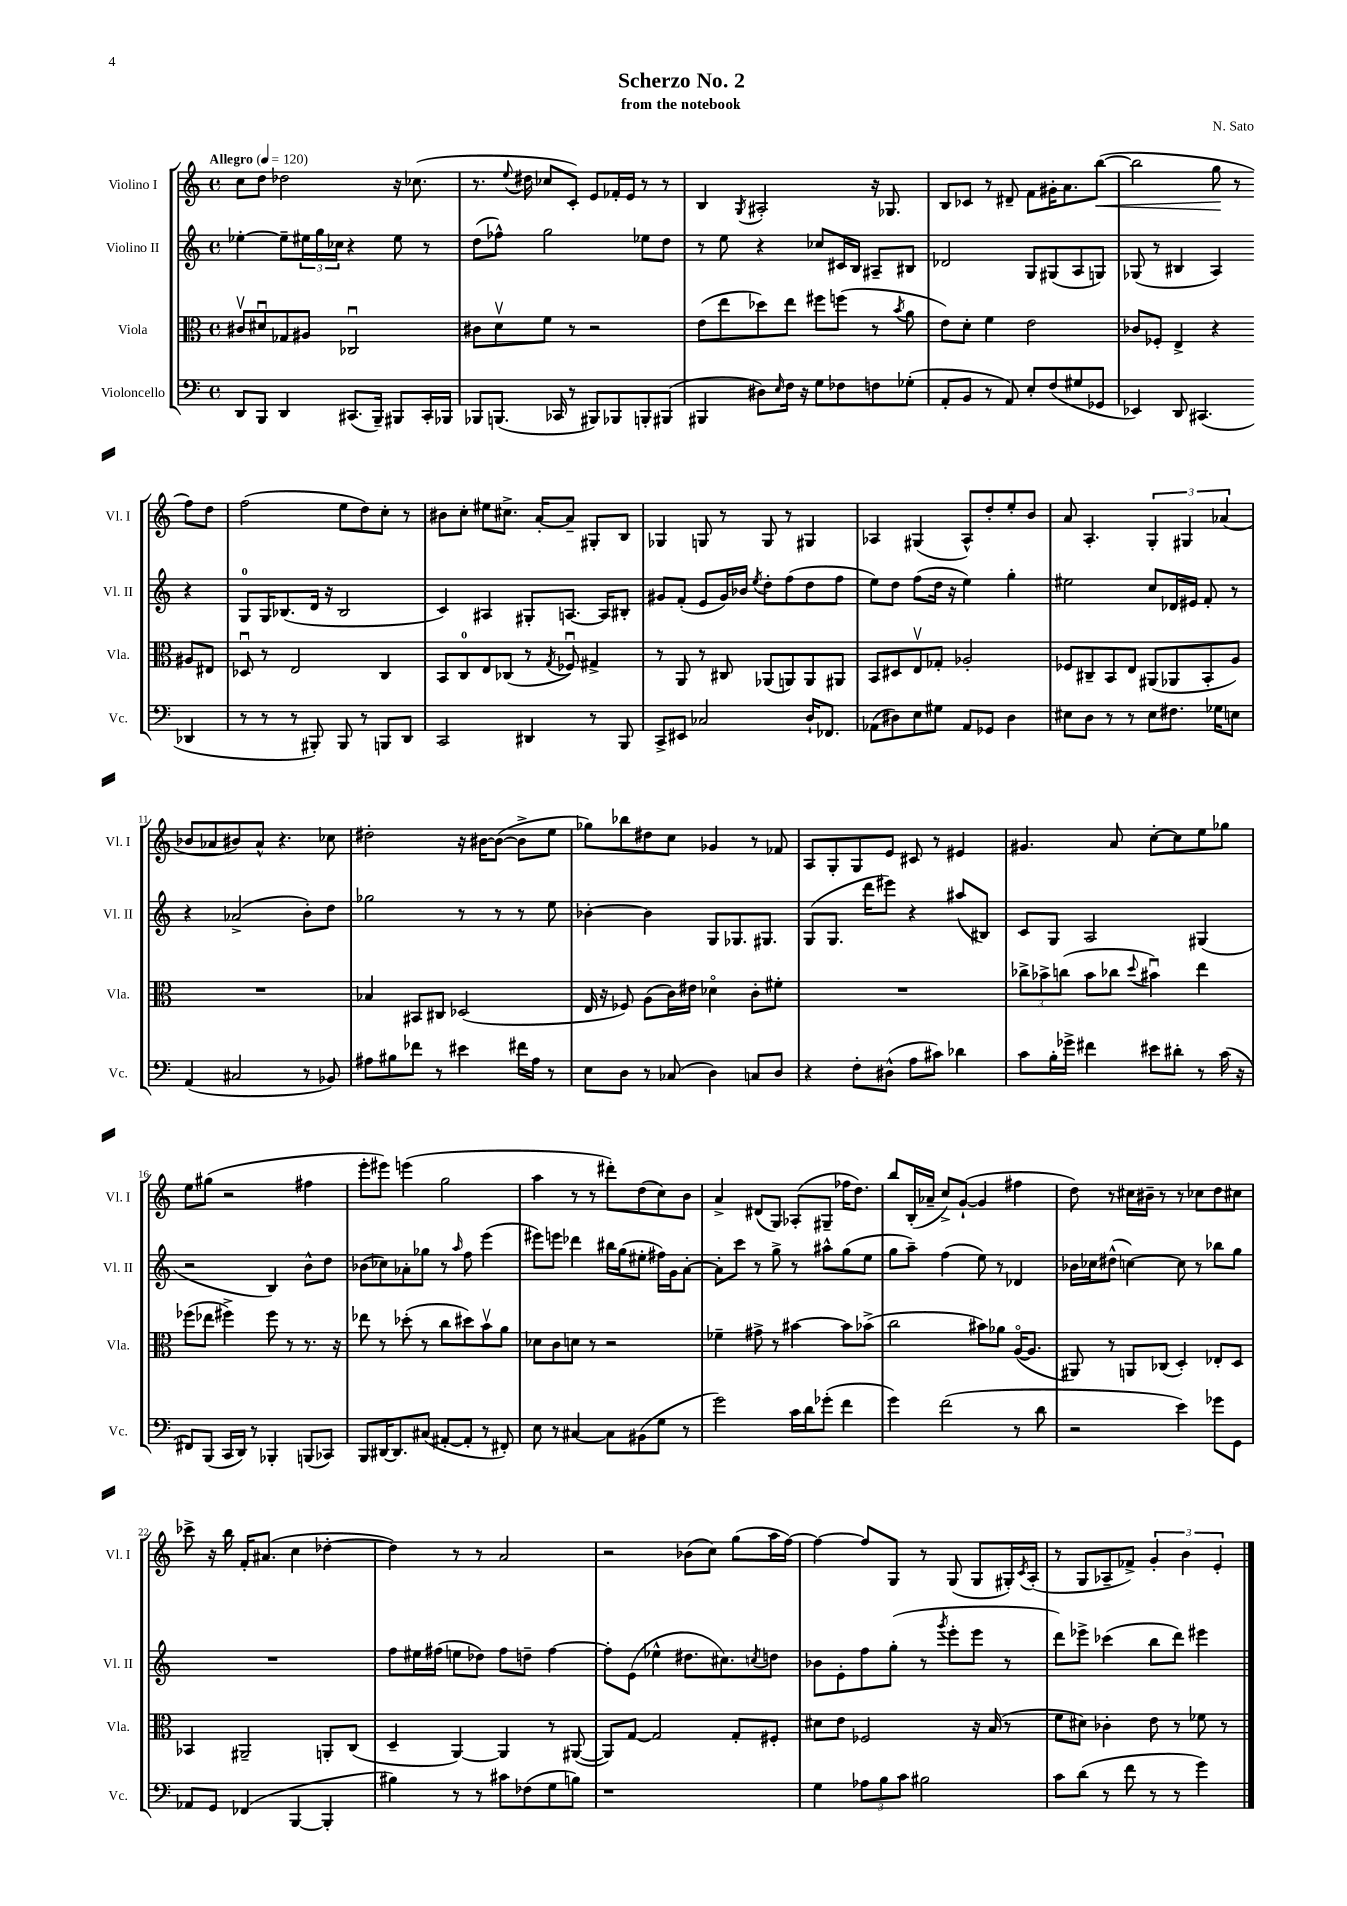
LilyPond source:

\header { title = "Scherzo No. 2" composer = "N. Sato" subtitle = "from the notebook" }
<<
\new StaffGroup <<
\new Staff = "s0" \with { instrumentName = "Violino I" shortInstrumentName = "Vl. I" } {
    \clef treble \key c \major \defaultTimeSignature \time 4/4 \tempo "Allegro" 4 = 120
    c''8 d''8 des''2 r16 ces''8.( |
    r8. \appoggiatura { e''8 } dis''16 ces''8 c'8-.) e'8 fes'16-. e'16 r8 r8 |
    b4 \acciaccatura { g8 } ais2-. r16 ges8. |
    b8 ces'8 r8 dis'8-- f'8 gis'16-. a'8. b''8~\<( |
    b''2 g''8\! r8 f''8) d''8 |
    f''2( e''8 d''8) c''8-. r8 |
    bis'8 c''8-. eis''8 cis''8.-> a'16~-. a'8-- gis8-. b8 |
    ges4 g8 r8 g8 r8 gis4 |
    aes4 gis4( aes8-^) d''8-. e''8-. b'8 |
    a'8 a4.-. \tuplet 3/2 { g4-. gis4 aes'4( } |
    bes'8 aes'8 bis'8) aes'8-^ r4. ces''8 |
    dis''2-. r16 bis'16~ bis'8~( bis'8-> e''8 |
    ges''8) bes''8 dis''8 c''8 ges'4 r8 fes'8 |
    a8 g8-. g8 e'8 cis'8 r8 eis'4 |
    gis'4. a'8 c''8~-. c''8 e''8 ges''8 |
    e''8 gis''8( r2 fis''4 |
    e'''8-. eis'''8) e'''4( g''2 |
    a''4 r8 r8 dis'''8-.) d''8( c''8) b'8 |
    a'4-> dis'8( g8) aes8-.( gis8-- fes''16 d''8.) |
    b''8 b16-.( aes'16-- c''8->) g'8~-!( g'4 fis''4 |
    d''8) r8 cis''16 bis'16-- r8 r8 ces''8 d''8 cis''8 |
    ces'''8-> r16 b''16 f'16-. ais'8.( c''4 des''4~-. |
    des''4) r8 r8 a'2 |
    r2 bes'8( c''8) g''8( a''16 f''16~) |
    f''4~ f''8 g8 r8 g8( g8 gis16-.) \acciaccatura { c'8 } a16-.( |
    r8 g8 aes8-- fes'8->) \tuplet 3/2 { g'4-. b'4 e'4-. } \bar "|." |
}
\new Staff = "s1" \with { instrumentName = "Violino II" shortInstrumentName = "Vl. II" } {
    \clef treble \key c \major \defaultTimeSignature \time 4/4
    ees''4~-. ees''8-- \tuplet 3/2 { eis''16 g''16 ces''16 } r4 eis''8 r8 |
    d''8( fes''8-^) g''2 ees''8 d''8 |
    r8 e''8 r4 ces''8 cis'16 b16 ais8-- bis8 |
    des'2 g8 gis8( a8 g8) |
    ges8( r8 bis4 a4) r4 |
    g8-0 g16 bes8.( d'16 r16 bes2 |
    c'4) ais4 gis8-. a8.~ a16 bis8-. |
    gis'8 f'8-.( e'8 gis'16) bes'16 \acciaccatura { e''8 } d''8-. f''8( d''8 f''8 |
    e''8) d''8 f''8( d''16 r16 e''4) g''4-. |
    eis''2 c''8 des'16 eis'16 f'8-. r8 |
    r4 aes'2->( b'8-.) d''8 |
    ges''2 r8 r8 r8 e''8 |
    bes'4~-. bes'4 g8 ges8. gis8. |
    g8( g8. d'''16 eis'''8) r4 ais''8( bis8) |
    c'8 g8 a2 gis4( |
    r2 b4) b'8-^ d''8 |
    bes'8( ces''8) aes'8-. ges''8 r8 \grace { a''16 } f''8 e'''4( |
    eis'''8) e'''8 des'''4 bis''16 g''16( eis''8-. fis''16) g'16 a'8~-. |
    a'8-. c'''8 r8 g''8-> r8 ais''8-^ g''8( e''8 |
    g''8 a''8--) f''4( e''8) r8 des'4 |
    bes'16 ces''16 dis''8-^( c''4~) c''8 r8 bes''8 g''8 |
    R1 |
    f''8 eis''16 fis''16( e''8 des''8) fis''8 d''8-- fis''4~ |
    fis''8-. e'8( ees''4-^ dis''8. cis''8.) \acciaccatura { c''8 } d''8 |
    bes'8 e'8-. f''8 g''8-.( r8 \acciaccatura { g'''8 } e'''8-. e'''8 r8 |
    d'''8) ees'''8-> ces'''4( b''8 d'''8) eis'''4 \bar "|." |
}
\new Staff = "s2" \with { instrumentName = "Viola" shortInstrumentName = "Vla." } {
    \clef alto \key c \major \defaultTimeSignature \time 4/4
    cis'8\upbow dis'8\downbow ges8 ais8 ces2\downbow |
    cis'8 d'8\upbow f'8 r8 r2 |
    e'8( e''8 des''8) e''8 fis''8 f''8( r8 \acciaccatura { b'8 } a'8 |
    e'8) d'8-. f'4 e'2 |
    ces'8 fes8-. e4-> r4 ais8 eis8 |
    des8\downbow r8 e2 c4 |
    b,8 c8-0 e8 ces8( r8 \acciaccatura { g8 } fes8\downbow) gis4-> |
    r8 a,8 r8 cis8 aes,8( a,8) a,8 ais,8 |
    b,8 dis8 e8\upbow ges8-. aes2-. |
    fes8 cis8-- b,8 e8 ais,8( aes,8 b,8-. a8) |
    R1 |
    bes4 bis,8 cis8 des2( |
    e16 r16 fes8) a8( c'16) eis'16 des'4\flageolet c'8-. fis'8-. |
    R1 |
    \tuplet 3/2 { ces''8-> bes'8-> c''8( } bes'8 ces''8 \appoggiatura { d''8 } bis'4\downbow) e''4 |
    fes''8( ees''8 fis''4->) fis''8 r8 r8. r16 |
    ees''8 r8 des''8-.( r8 c''8 dis''8) b'8\upbow a'8 |
    des'8 c'8 d'8 r8 r2 |
    fes'4-- gis'8-> r8 bis'4~ bis'8 bes'8->( |
    c''2 bis'8) aes'8 a16~\flageolet( a8. |
    ais,8) r8 a,8 ces8( d4-.) ees8-. d8 |
    bes,4 ais,2-- a,8-. c8( |
    d4-- a,4~) a,4 r8 ais,8~( |
    ais,8) g8~ g2 g8-. fis8-. |
    dis'8 e'8 fes2 r16 b16( r8 |
    f'8 dis'8) ces'4-. e'8 r8 fes'8 r8 \bar "|." |
}
\new Staff = "s3" \with { instrumentName = "Violoncello" shortInstrumentName = "Vc." } {
    \clef bass \key c \major \defaultTimeSignature \time 4/4
    d,8 b,,8 d,4 cis,8.( b,,16--) bis,,8 cis,16-. bes,,16 |
    bes,,8 b,,8.( ces,16 r8 bis,,8) bes,,8 b,,8-. bis,,8( |
    bis,,4 dis8) \grace { e16 } f16 r16 g8 fes8 f8 ges8-.( |
    a,8-. b,8 r8 a,8) e8-. f8( gis8 ges,8 |
    ees,4) d,8 cis,4.( des,4 |
    r8 r8 r8 bis,,8-.) bis,,8 r8 b,,8 d,8 |
    c,2 dis,4 r8 b,,8 |
    c,8-> eis,8 ces2 d16-! fes,8. |
    aes,8( dis8) e8 gis8 aes,8 ges,8 dis4 |
    eis8 d8 r8 r8 eis8 fis8. ges16 e8 |
    a,4( cis2 r8 bes,8) |
    ais8 bis8 fes'8 r8 eis'4 fis'16 ais16 r8 |
    e8 d8 r8 ces8( d4) c8 d8 |
    r4 f8-. dis8-^( a8 cis'8) des'4 |
    c'8 b16-. ges'16-> fis'4 eis'8 dis'8-. r8 c'16( r16 |
    fis,8) b,,8( c,16 d,16) r8 bes,,4-. b,,8( ces,8) |
    b,,8 dis,16~ dis,8. cis8( ais,8~-. ais,8-. r8 fis,8-.) |
    e8 r8 cis4~ cis8 bis,8( g8 r8 |
    g'2) c'16 d'16 ges'8-.( f'4 |
    g'4) f'2( r8 d'8 |
    r2 e'4) ges'8 g,8 |
    aes,8 g,8 fes,4( b,,4~ b,,4-. |
    bis4) r8 r8 cis'8 fes8( g8 b8) |
    r1 |
    g4 \tuplet 3/2 { aes8 b8 c'8 } bis2 |
    c'8 d'8( r8 f'8 r8 r8 g'4) \bar "|." |
}
>>
>>
